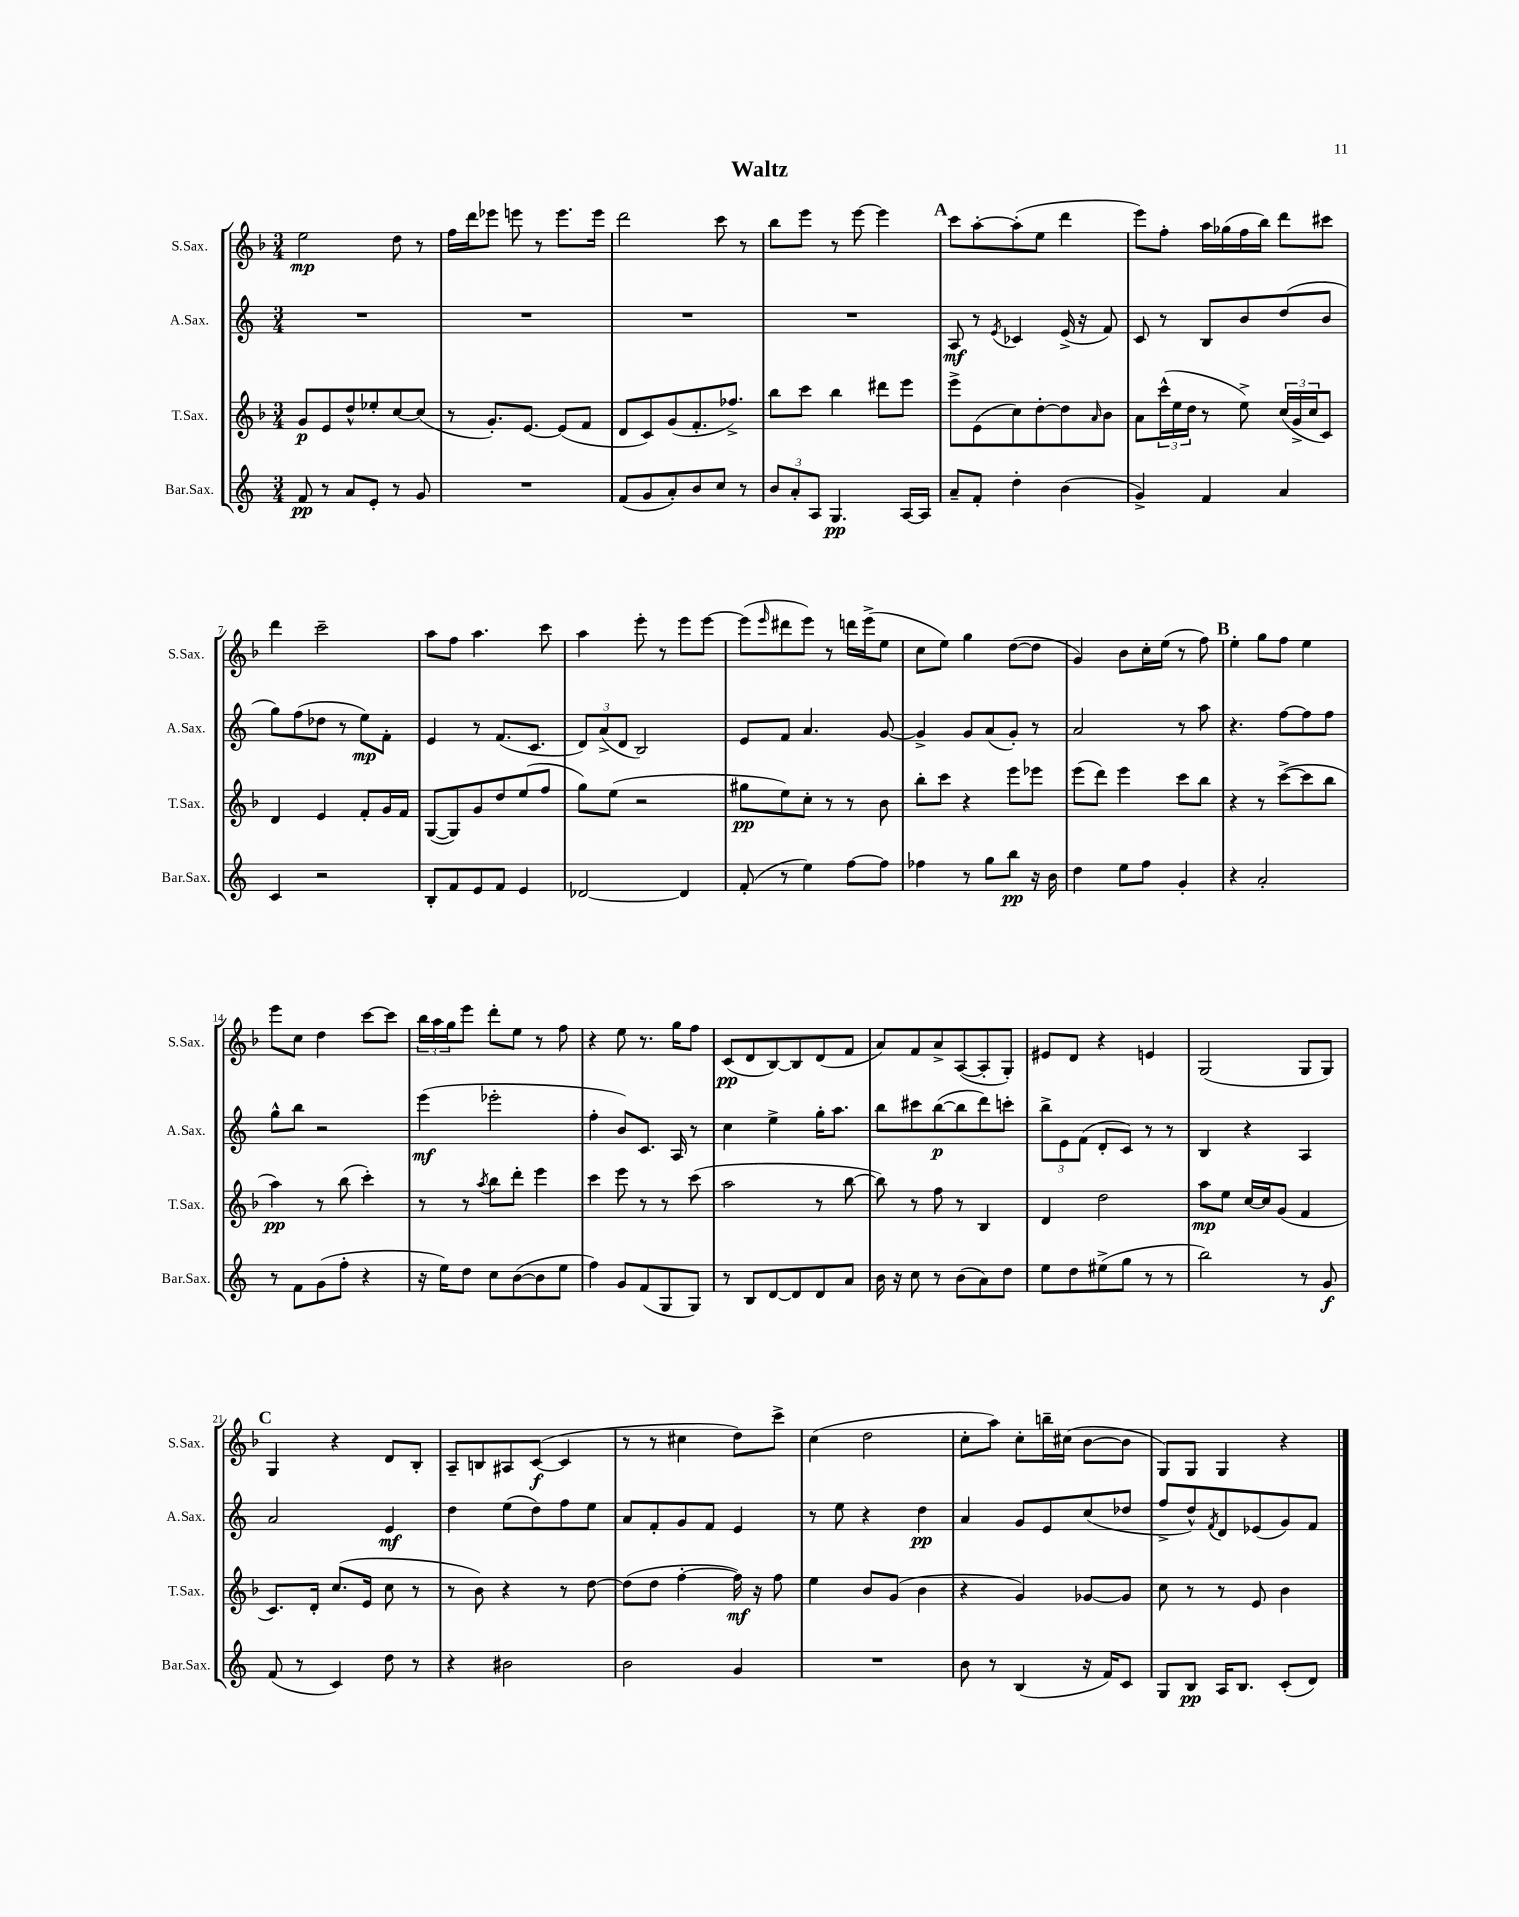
\header { title = "Waltz" }
<<
\new StaffGroup <<
\new Staff = "s0" \with { instrumentName = "S.Sax." shortInstrumentName = "S.Sax." } {
    \clef treble \key f \major \numericTimeSignature \time 3/4
    e''2\mp d''8 r8 |
    f''16 d'''16 ees'''8 e'''8 r8 e'''8. e'''16 |
    d'''2 c'''8 r8 |
    bes''8 e'''8 r8 e'''8~ e'''4 |
    \mark \markup { \bold "A" } c'''8 a''8~-. a''8-.( e''8 d'''4 |
    e'''8) f''8-. a''16 ges''16( f''16 bes''16) d'''8 cis'''8 |
    d'''4 c'''2-- |
    a''8 f''8 a''4. c'''8 |
    a''4 e'''8-. r8 e'''8 e'''8~ |
    e'''8( \grace { e'''16 } dis'''8 e'''8) r8 d'''16 e'''16->( e''8 |
    c''8 e''8) g''4 d''8~( d''8 |
    g'4) bes'8 c''16-. e''16( r8 f''8) |
    \mark \markup { \bold "B" } e''4-. g''8 f''8 e''4 |
    e'''8 c''8 d''4 c'''8~ c'''8 |
    \tuplet 3/2 { bes''16 a''16 g''16 } e'''8 d'''8-. e''8 r8 f''8 |
    r4 e''8 r8. g''16 f''8 |
    c'8\pp( d'8 bes8~) bes8 d'8( f'8 |
    a'8) f'8 a'8-> a8~( a8-. g8-.) |
    eis'8 d'8 r4 e'4 |
    g2( g8 g8) |
    \mark \markup { \bold "C" } g4 r4 d'8 bes8-. |
    a8-- b8 ais8 c'8~\f( c'4 |
    r8 r8 cis''4 d''8) c'''8-> |
    c''4( d''2 |
    c''8-. a''8) c''8-. b''16-- cis''16( bes'8~ bes'8 |
    g8) g8 g4 r4 \bar "|." |
}
\new Staff = "s1" \with { instrumentName = "A.Sax." shortInstrumentName = "A.Sax." } {
    \clef treble \key c \major \numericTimeSignature \time 3/4
    R2. |
    R2. |
    R2. |
    R2. |
    \mark \markup { \bold "A" } a8\mf r8 \acciaccatura { e'8 } ces'4 e'16->( r16 f'8) |
    c'8 r8 b8 b'8 d''8( b'8 |
    g''8) f''8( des''8 r8 e''8\mp) f'8-. |
    e'4 r8 f'8.( c'8. |
    \tuplet 3/2 { d'8) a'8->( d'8 } b2) |
    e'8 f'8 a'4. g'8~ |
    g'4-> g'8 a'8( g'8-.) r8 |
    a'2 r8 a''8 |
    \mark \markup { \bold "B" } r4. f''8~ f''8 f''8 |
    g''8-^ b''8 r2 |
    e'''4\mf( ees'''2-. |
    f''4-. b'8) c'8. a16 r8 |
    c''4 e''4-> g''16-. a''8. |
    b''8 cis'''8 b''8~\p( b''8 d'''8) c'''8-. |
    \tuplet 3/2 { b''8-> e'8 f'8( } d'8-. c'8) r8 r8 |
    b4 r4 a4 |
    \mark \markup { \bold "C" } a'2 e'4\mf |
    d''4 e''8( d''8) f''8 e''8 |
    a'8 f'8-. g'8 f'8 e'4 |
    r8 e''8 r4 d''4\pp |
    a'4 g'8 e'8 c''8( des''8 |
    f''8-> d''8-^) \acciaccatura { f'8 } d'8 ees'8( g'8) f'8 \bar "|." |
}
\new Staff = "s2" \with { instrumentName = "T.Sax." shortInstrumentName = "T.Sax." } {
    \clef treble \key f \major \numericTimeSignature \time 3/4
    g'8\p e'8 d''8-^ ees''8-. c''8~ c''8( |
    r8 g'8.-.) e'8.~ e'8( f'8 |
    d'8 c'8) g'8( f'8.-. fes''8.->) |
    bes''8 c'''8 bes''4 dis'''8 e'''8 |
    \mark \markup { \bold "A" } e'''8-> e'8( c''8) d''8~-. d''8 \grace { a'16 } bes'8 |
    a'8 \tuplet 3/2 { c'''16-^( e''16 d''16 } r8 e''8->) \tuplet 3/2 { c''16( g'16-> c''16 } c'8) |
    d'4 e'4 f'8-. g'16 f'16 |
    g8~( g8) g'8 d''8 e''8( f''8 |
    g''8) e''8( r2 |
    gis''8\pp e''8) c''8-. r8 r8 bes'8 |
    bes''8-. c'''8 r4 e'''8 ees'''8 |
    e'''8( d'''8) e'''4 c'''8 bes''8 |
    \mark \markup { \bold "B" } r4 r8 c'''8~->( c'''8 bes''8 |
    a''4\pp) r8 bes''8( c'''4-.) |
    r8 r8 \acciaccatura { a''8 } bes''8 d'''8-. e'''4 |
    c'''4 e'''8 r8 r8 c'''8( |
    a''2 r8 bes''8~ |
    bes''8) r8 f''8 r8 bes4 |
    d'4 d''2 |
    a''8\mp e''8 c''16~ c''16 g'8( f'4 |
    \mark \markup { \bold "C" } c'8.) d'16-. c''8.( e'16 c''8 r8 |
    r8 bes'8) r4 r8 d''8~ |
    d''8( d''8 f''4~-. f''16\mf) r16 f''8 |
    e''4 bes'8 g'8( bes'4 |
    r4 g'4) ges'8~ ges'8 |
    c''8 r8 r8 e'8 bes'4 \bar "|." |
}
\new Staff = "s3" \with { instrumentName = "Bar.Sax." shortInstrumentName = "Bar.Sax." } {
    \clef treble \key c \major \numericTimeSignature \time 3/4
    f'8\pp r8 a'8 e'8-. r8 g'8 |
    R2. |
    f'8( g'8 a'8-.) b'8 c''8 r8 |
    \tuplet 3/2 { b'8 a'8-. a8 } g4.\pp a16~ a16 |
    \mark \markup { \bold "A" } a'8-- f'8-. d''4-. b'4( |
    g'4->) f'4 a'4 |
    c'4 r2 |
    b8-. f'8 e'8 f'8 e'4 |
    des'2~ des'4 |
    f'8-.( r8 e''4) f''8~ f''8 |
    fes''4 r8 g''8 b''8\pp r16 b'16 |
    d''4 e''8 f''8 g'4-. |
    \mark \markup { \bold "B" } r4 a'2-. |
    r8 f'8 g'8( f''8-. r4 |
    r16 e''16) d''8 c''8 b'8~( b'8 e''8 |
    f''4) g'8 f'8( g8 g8) |
    r8 b8 d'8~ d'8 d'8 a'8 |
    b'16 r16 c''8 r8 b'8( a'8) d''8 |
    e''8 d''8 eis''8->( g''8 r8 r8 |
    b''2) r8 g'8\f |
    \mark \markup { \bold "C" } f'8( r8 c'4) d''8 r8 |
    r4 bis'2 |
    b'2 g'4 |
    R2. |
    b'8 r8 b4( r16 f'16) c'8 |
    g8 b8\pp a16 b8. c'8-.( d'8) \bar "|." |
}
>>
>>
